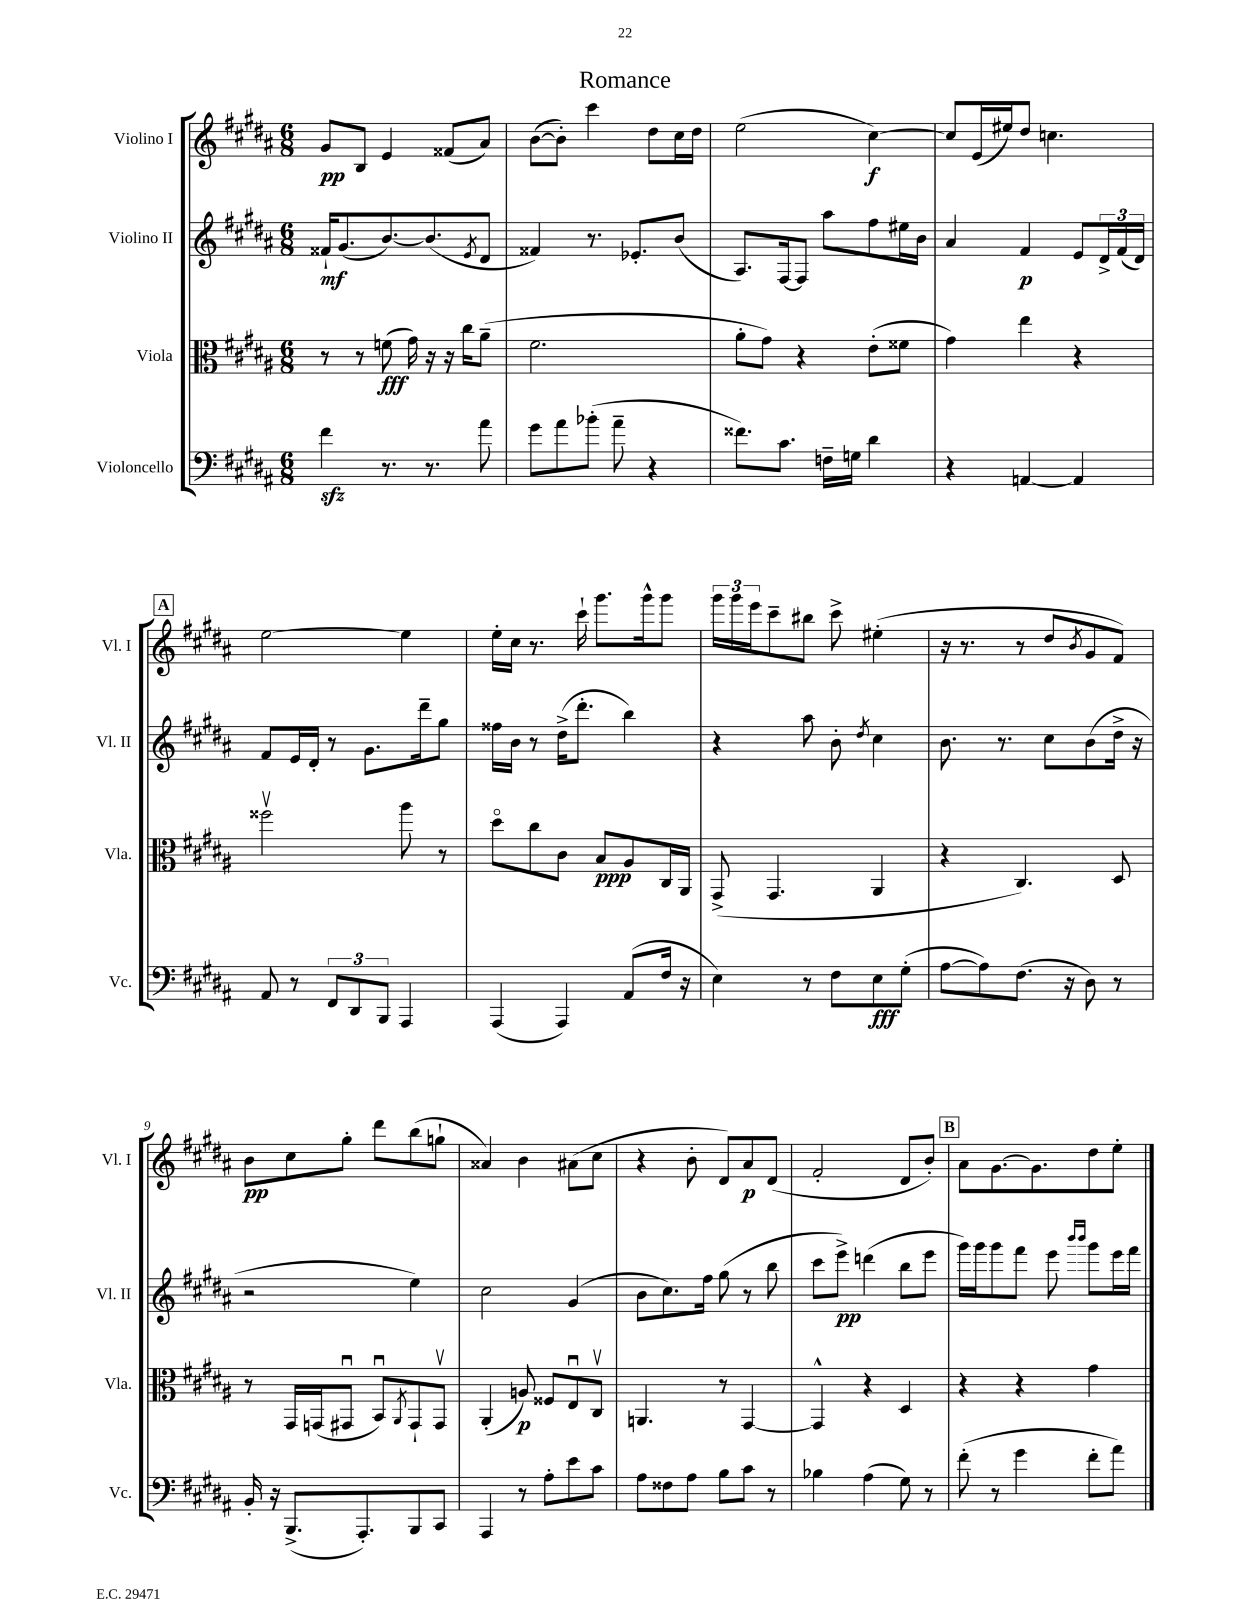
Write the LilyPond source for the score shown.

\header { title = "Romance" }
<<
\new StaffGroup <<
\new Staff = "s0" \with { instrumentName = "Violino I" shortInstrumentName = "Vl. I" } {
    \clef treble \key b \major \numericTimeSignature \time 6/8
    gis'8\pp b8 e'4 fisis'8( ais'8) |
    b'8~( b'8-.) cis'''4 dis''8 cis''16 dis''16 |
    e''2( cis''4~\f) |
    cis''8 e'16( eis''16) dis''8 c''4. |
    \mark \markup { \box "A" } e''2~ e''4 |
    e''16-. cis''16 r8. cis'''16-! gis'''8. gis'''16-^ gis'''8 |
    \tuplet 3/2 { gis'''16 gis'''16 e'''16 } cis'''8-- bis''8 cis'''8-> eis''4-.( |
    r16 r8. r8 dis''8 \acciaccatura { b'8 } gis'8 fis'8) |
    b'8\pp cis''8 gis''8-. dis'''8 b''8( g''8-! |
    aisis'4) b'4 ais'8( cis''8 |
    r4 b'8-. dis'8) ais'8\p dis'8( |
    fis'2-. dis'8 b'8-.) |
    \mark \markup { \box "B" } ais'8 gis'8.~ gis'8. dis''8 e''8-. \bar "|." |
}
\new Staff = "s1" \with { instrumentName = "Violino II" shortInstrumentName = "Vl. II" } {
    \clef treble \key b \major \numericTimeSignature \time 6/8
    fisis'16-!\mf gis'8.( b'8.~) b'8.( \acciaccatura { e'8 } dis'8 |
    fisis'4) r8. ees'8.-. b'8( |
    ais8.) fis16~ fis8 ais''8 fis''8 eis''16 b'16 |
    ais'4 fis'4\p e'8 \tuplet 3/2 { dis'16-> fis'16( dis'16) } |
    \mark \markup { \box "A" } fis'8 e'16 dis'16-. r8 gis'8. dis'''16-- gis''8 |
    fisis''16 b'16 r8 dis''16->( dis'''8.-. b''4) |
    r4 ais''8 b'8-. \acciaccatura { dis''8 } cis''4 |
    b'8. r8. cis''8 b'8( dis''16-> r16 |
    r2 e''4) |
    cis''2 gis'4( |
    b'8 cis''8.) fis''16 gis''8( r8 b''8 |
    cis'''8 e'''8->\pp) d'''4( b''8 e'''8 |
    \mark \markup { \box "B" } gis'''16) gis'''16 gis'''8 fis'''8 e'''8 \grace { b'''16 b'''16 } gis'''8 e'''16 fis'''16 \bar "|." |
}
\new Staff = "s2" \with { instrumentName = "Viola" shortInstrumentName = "Vla." } {
    \clef alto \key b \major \numericTimeSignature \time 6/8
    r8 r8 f'8\fff( gis'16) r16 r16 cis''16 ais'8--( |
    fis'2. |
    ais'8-. gis'8) r4 e'8-.( fisis'8 |
    gis'4) e''4 r4 |
    \mark \markup { \box "A" } fisis''2\upbow ais''8 r8 |
    dis''8\flageolet cis''8 cis'8 b8\ppp ais8 cis16 ais,16 |
    gis,8->( gis,4. ais,4 |
    r4 cis4.) dis8 |
    r8 gis,16 g,16( gis,8\downbow b,8\downbow) \acciaccatura { ais,8 } gis,8-! gis,8\upbow |
    ais,4-.( a8\p) fisis8 e8\downbow cis8\upbow |
    a,4. r8 gis,4~ |
    gis,4-^ r4 dis4 |
    \mark \markup { \box "B" } r4 r4 gis'4 \bar "|." |
}
\new Staff = "s3" \with { instrumentName = "Violoncello" shortInstrumentName = "Vc." } {
    \clef bass \key b \major \numericTimeSignature \time 6/8
    fis'4\sfz r8. r8. ais'8 |
    gis'8 ais'8 bes'8-.( ais'8-- r4 |
    fisis'8.) cis'8. f16-- g16 dis'4 |
    r4 a,4~ a,4 |
    \mark \markup { \box "A" } ais,8 r8 \tuplet 3/2 { fis,8 dis,8 b,,8 } ais,,4 |
    ais,,4( ais,,4) ais,8( fis16 r16 |
    e4) r8 fis8 e8\fff gis8-.( |
    ais8~ ais8) fis8.( r16 dis8) r8 |
    b,16-. r16 b,,8.->( ais,,8.-.) b,,8 cis,8 |
    ais,,4 r8 ais8-. e'8 cis'8 |
    ais8 fisis8 ais8 b8 cis'8 r8 |
    bes4 ais4( gis8) r8 |
    \mark \markup { \box "B" } fis'8-.( r8 gis'4 fis'8-. ais'8) \bar "|." |
}
>>
>>
